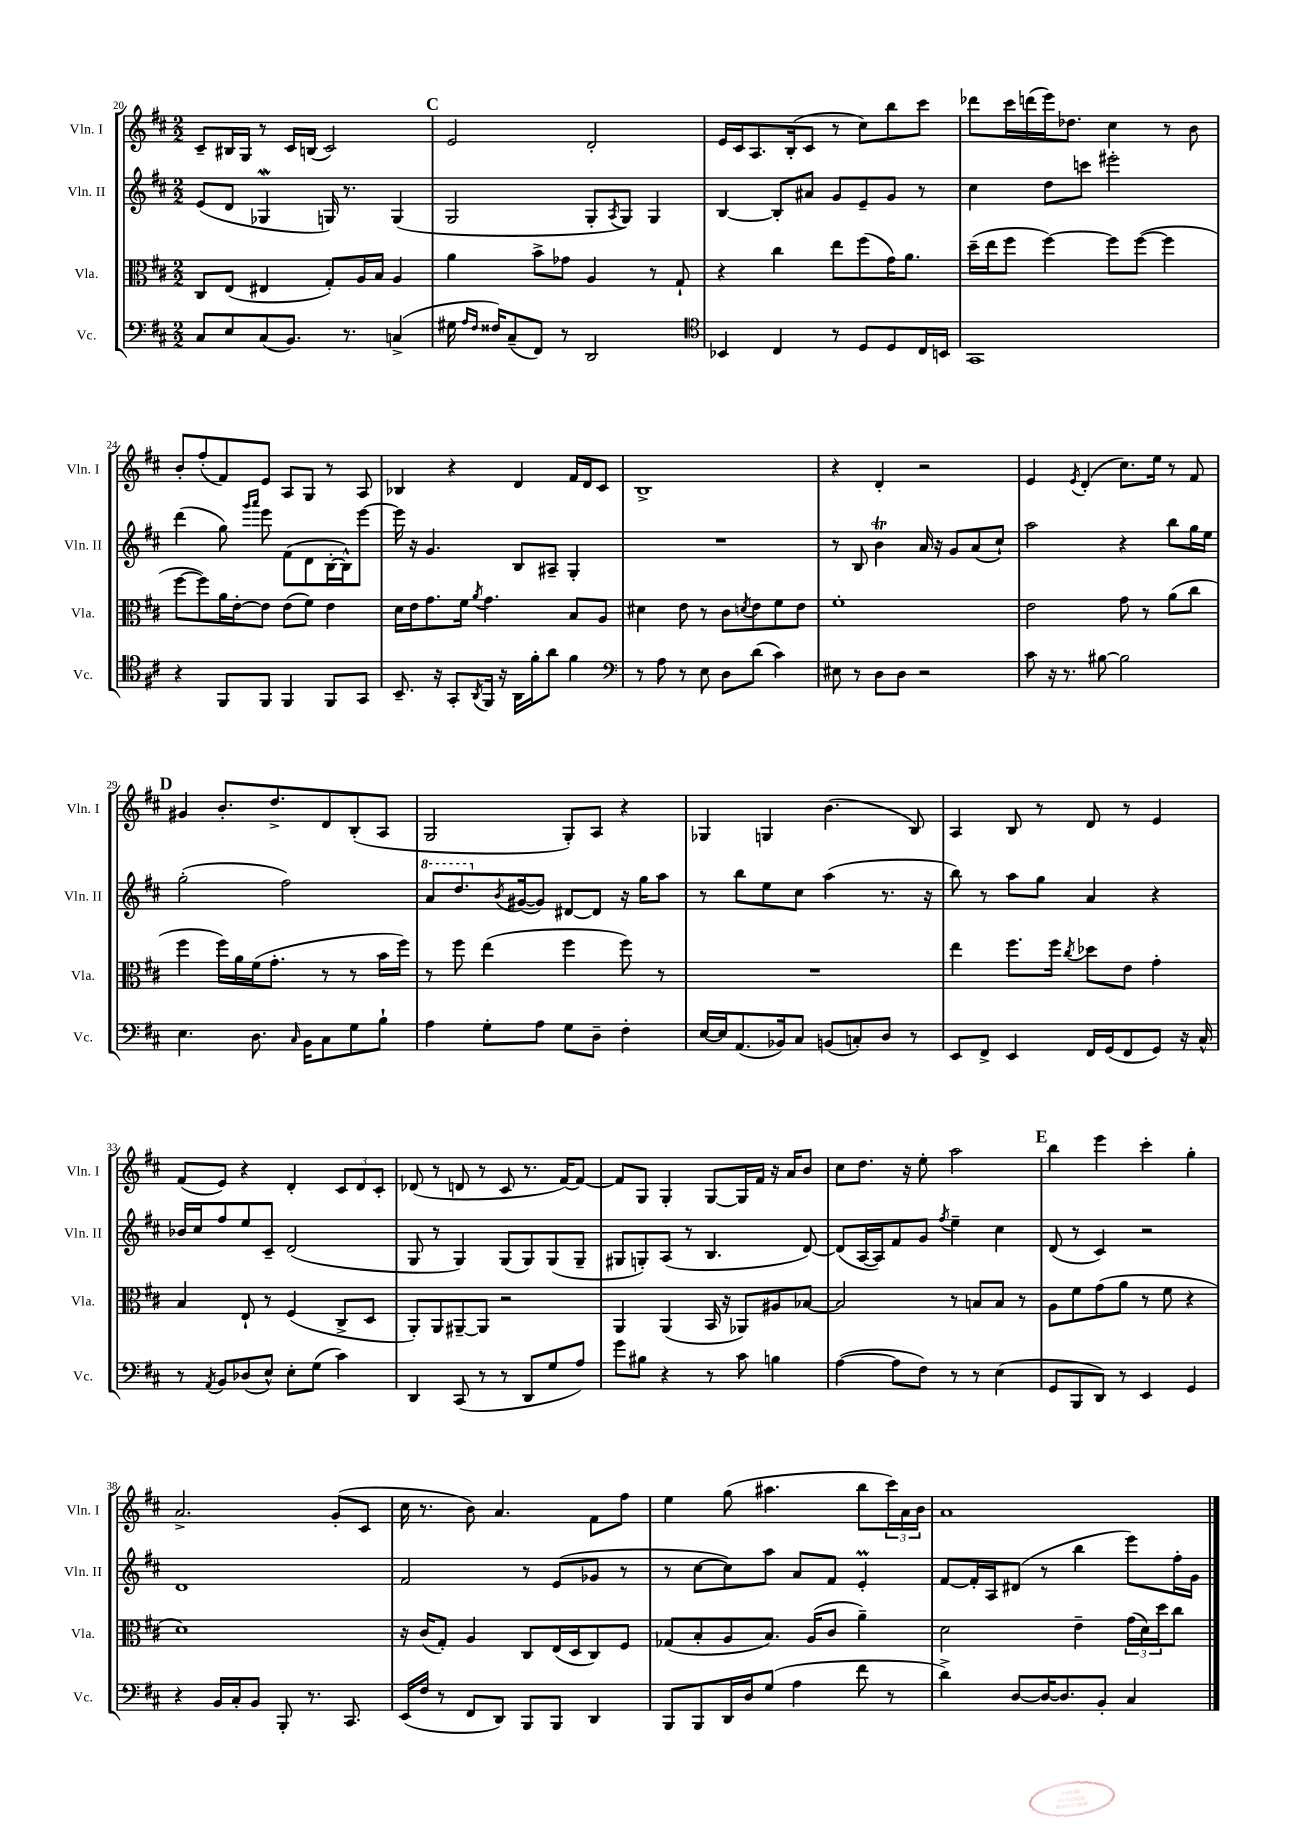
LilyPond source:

<<
\new StaffGroup <<
\new Staff = "s0" \with { instrumentName = "Vln. I" shortInstrumentName = "Vln. I" } {
    \clef treble \key d \major \numericTimeSignature \time 2/2
    cis'8-- bis16 g16 r8 cis'16 b16( cis'2) |
    \mark \markup { \bold "C" } e'2 d'2-. |
    e'16 cis'16 a8. b16-.( cis'8 r8 cis''8) b''8 cis'''8 |
    des'''8 cis'''16 d'''16( e'''16) des''8. cis''4 r8 b'8 |
    b'8-. fis''8-.( fis'8) e'8 a8 g8 r8 a8 |
    bes4 r4 d'4 fis'16 d'16 cis'8 |
    b1-> |
    r4 d'4-. r2 |
    e'4 \acciaccatura { e'8 } d'4-.( cis''8.) e''16 r8 fis'8 |
    \mark \markup { \bold "D" } gis'4 b'8.-. d''8.-> d'8 b8-.( a8 |
    g2 g8-.) a8 r4 |
    ges4 g4 b'4.( b8) |
    a4 b8 r8 d'8 r8 e'4 |
    fis'8( e'8) r4 d'4-. \tuplet 3/2 { cis'8 d'8 cis'8-. } |
    des'8( r8 d'8 r8 cis'8 r8. fis'16~) fis'8~ |
    fis'8 g8 g4-. g8~ g16 fis'16 r16 a'16 b'8 |
    cis''8 d''8. r16 e''8-. a''2 |
    \mark \markup { \bold "E" } b''4 e'''4 cis'''4-. g''4-. |
    a'2.-> g'8-.( cis'8 |
    cis''16 r8. b'8) a'4. fis'8 fis''8 |
    e''4 g''8( ais''4. b''8 \tuplet 3/2 { cis'''16) a'16 b'16 } |
    a'1 \bar "|." |
}
\new Staff = "s1" \with { instrumentName = "Vln. II" shortInstrumentName = "Vln. II" } {
    \clef treble \key d \major \numericTimeSignature \time 2/2
    e'8( d'8 ges4\mordent g16) r8. g4( |
    \mark \markup { \bold "C" } g2 g8-. \acciaccatura { a8 } g8) g4 |
    b4~ b8-. ais'8 g'8 e'8-- g'8 r8 |
    cis''4 d''8 c'''8 eis'''2-. |
    d'''4( g''8) \grace { g'''16 a'''16 } e'''8 fis'8( d'8 b16~-. b16-^) e'''8~ |
    e'''16 r16 g'4. b8 ais8-- g4-. |
    R1 |
    r8 b8 b'4\trill a'16 r16 g'8 a'8( cis''8-!) |
    a''2 r4 b''8 g''16 e''16 |
    \mark \markup { \bold "D" } g''2-.( fis''2) |
    \ottava #1 a''8 d'''8. \ottava #0 \acciaccatura { b'8 } gis'16~( gis'8) dis'8~ dis'8 r16 g''16 a''8 |
    r8 b''8 e''8 cis''8 a''4( r8. r16 |
    b''8) r8 a''8 g''8 a'4 r4 |
    bes'16 cis''16 fis''8 e''8 cis'8-- d'2( |
    g8 r8 g4) g8( g8) g8( g8-- |
    gis8 g8-.) a8( r8 b4. d'8~) |
    d'8( a16~ a16) fis'8 g'8 \acciaccatura { fis''8 } e''4-- cis''4 |
    \mark \markup { \bold "E" } d'8( r8 cis'4) r2 |
    d'1 |
    fis'2 r8 e'8( ges'8 r8 |
    r8 cis''8~ cis''8) a''8 a'8 fis'8 e'4-.\prall |
    fis'8~ fis'16-. a16 dis'8( r8 b''4 e'''8) fis''16-. g'16 \bar "|." |
}
\new Staff = "s2" \with { instrumentName = "Vla." shortInstrumentName = "Vla." } {
    \clef alto \key d \major \numericTimeSignature \time 2/2
    cis8 e8( eis4 g8-.) a16 b16 a4 |
    \mark \markup { \bold "C" } a'4 b'8-> ges'8 a4 r8 g8-! |
    r4 cis''4 e''8 fis''8( g'16) a'8. |
    d''16--( e''16 fis''8 fis''4~) fis''8 fis''8~( fis''4 |
    fis''8~ fis''8) a'16 e'16~-. e'8 e'8( fis'8) e'4 |
    d'16 e'16 g'8. fis'16 \acciaccatura { a'8 } g'4. b8 a8 |
    dis'4 e'8 r8 cis'8 \acciaccatura { d'8 } e'8 fis'8 e'8 |
    fis'1-. |
    e'2 g'8 r8 a'8( cis''8 |
    \mark \markup { \bold "D" } fis''4 fis''16) a'16 fis'16( g'8.-. r8 r8 b'16 fis''16) |
    r8 fis''8 e''4( fis''4 fis''8) r8 |
    R1 |
    e''4 fis''8. fis''16 \acciaccatura { cis''8 } des''8 e'8 g'4-. |
    b4 e8-! r8 fis4( cis8-> d8 |
    a,8-.) a,8 ais,8~-- ais,8 r2 |
    a,4 a,4( b,16 r16 aes,8) ais8 bes8~ |
    bes2 r8 b8 b8 r8 |
    \mark \markup { \bold "E" } a8 fis'8 g'8( a'8 r8 fis'8 r4 |
    d'1) |
    r16 cis'16( g8-.) a4 cis8 e16( d16 cis8) fis8 |
    ges8( b8-. a8 b8.) a16( cis'8 a'4--) |
    d'2 e'4-- \tuplet 3/2 { g'16( d'16) d''16 } cis''8 \bar "|." |
}
\new Staff = "s3" \with { instrumentName = "Vc." shortInstrumentName = "Vc." } {
    \clef bass \key d \major \numericTimeSignature \time 2/2
    cis8 e8 cis8( b,8.) r8. c4->( |
    \mark \markup { \bold "C" } gis16 \grace { a16 fis16 } fisis16) cis8--( fis,8) r8 d,2 |
    \clef tenor bes,4 cis4 r8 d8 d8 cis16 b,16 |
    g,1 |
    r4 fis,8 fis,8 fis,4 fis,8 g,8 |
    b,8.-- r16 g,8-. \acciaccatura { a,8 } fis,16 r16 a,16 fis'16-. a'8 fis'4 |
    \clef bass r8 a8 r8 e8 d8 d'8( cis'4) |
    eis8 r8 d8 d8 r2 |
    cis'8 r16 r8. bis8~ bis2 |
    \mark \markup { \bold "D" } e4. d8. \grace { cis16 } b,16 cis8 g8 b8-! |
    a4 g8-. a8 g8 d8-- fis4-. |
    e16~ e16 a,8.( bes,16) cis8 b,8( c8-.) d8 r8 |
    e,8 fis,8-> e,4 fis,16 g,16( fis,8 g,8) r16 cis16-^ |
    r8 \acciaccatura { a,8 } b,8 des8( e8-^) e8-. g8( cis'4) |
    d,4 cis,8( r8 r8 d,8 g8 a8) |
    g'8 bis8 r4 r8 cis'8 b4 |
    a4~( a8 fis8) r8 r8 e4( |
    \mark \markup { \bold "E" } g,8 b,,8 d,8) r8 e,4 g,4 |
    r4 b,16 cis16-. b,8 b,,8-. r8. cis,8. |
    e,16( fis16 r8 fis,8 d,8) b,,8 b,,8 d,4 |
    b,,8 b,,8 d,16 d16 g8( a4 fis'8 r8 |
    d'4->) d8~ d16~ d8. b,8-. cis4 \bar "|." |
}
>>
>>
\layout { \context { \Score currentBarNumber = #20 } }
